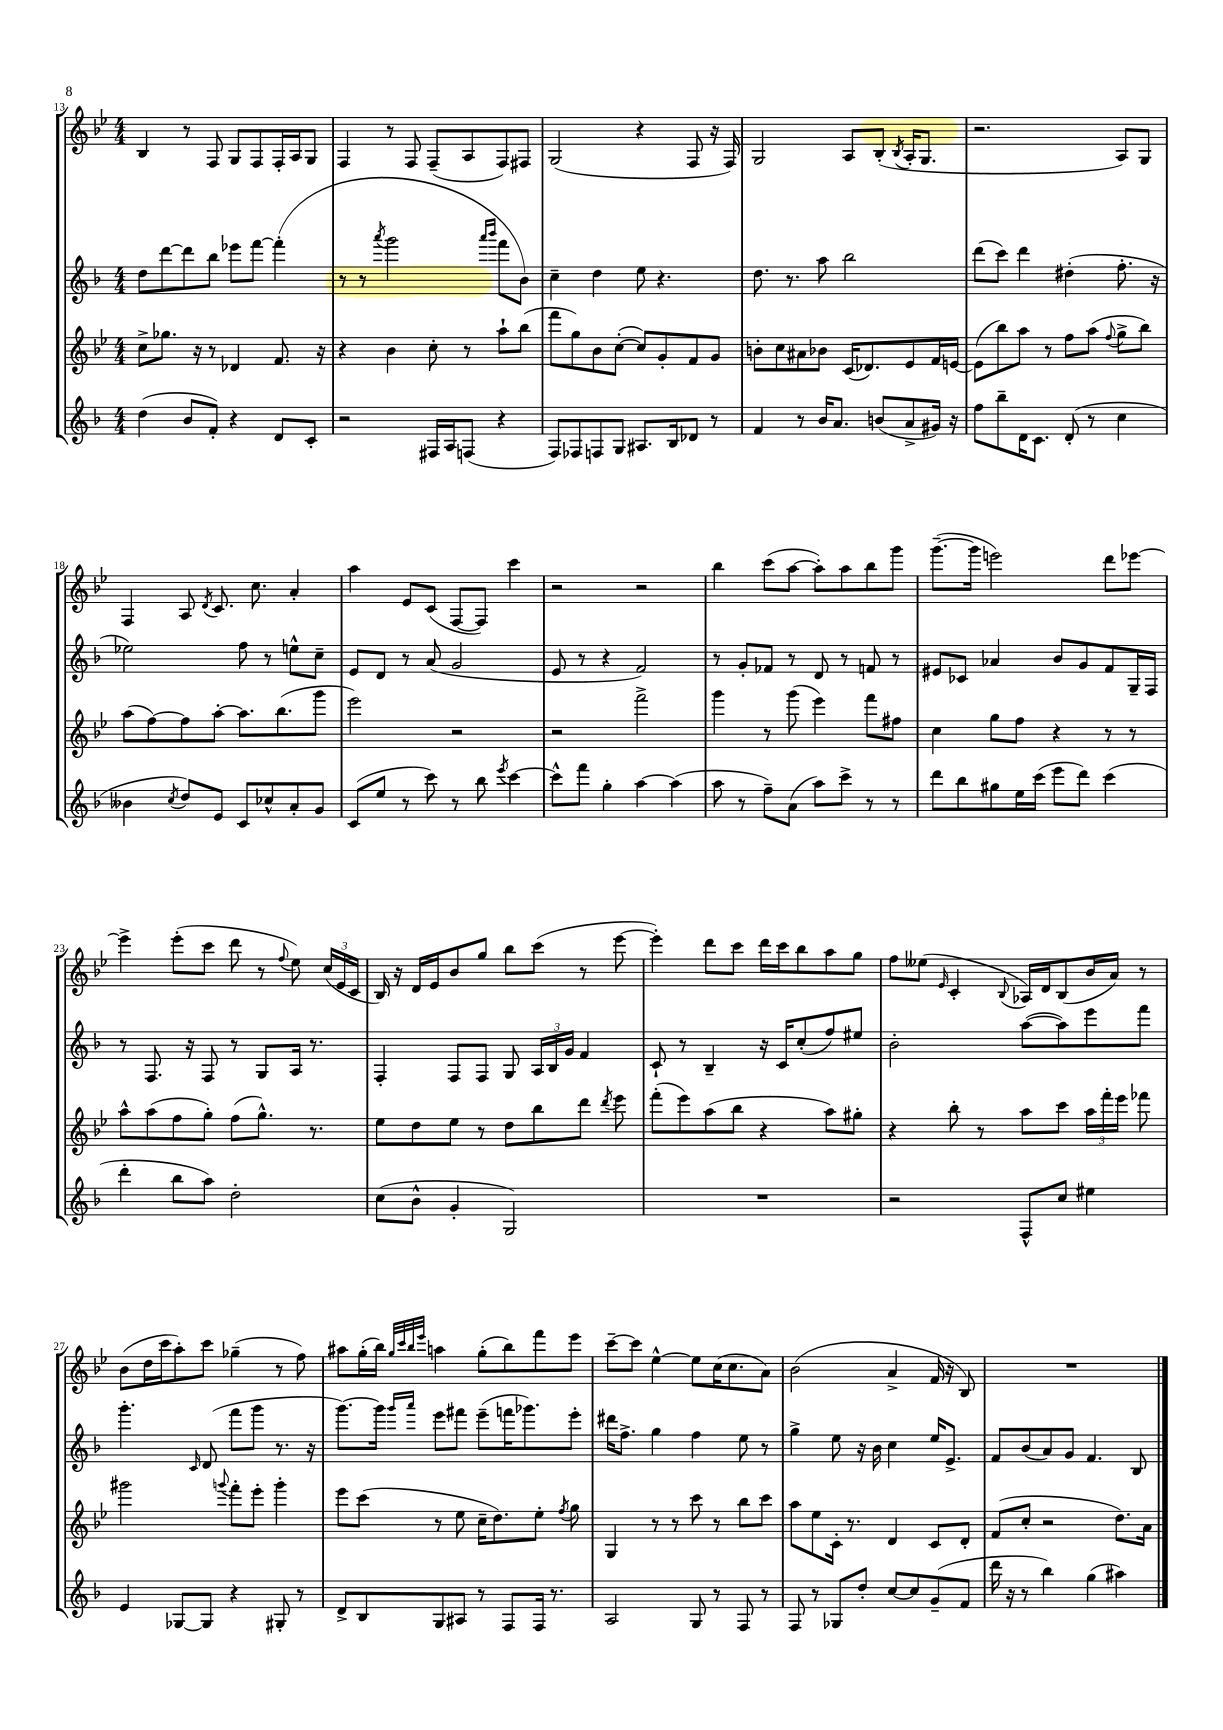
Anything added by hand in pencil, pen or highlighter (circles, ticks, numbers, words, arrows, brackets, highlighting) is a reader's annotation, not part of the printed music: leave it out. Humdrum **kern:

**kern	**kern	**kern	**kern
*part4	*part3	*part2	*part1
*staff4	*staff3	*staff2	*staff1
*clefG2	*clefG2	*clefG2	*clefG2
*k[b-]	*k[b-e-]	*k[b-]	*k[b-e-]
*M4/4	*M4/4	*M4/4	*M4/4
=13	=13	=13	=13
(4dd\	8cc^\L	8dd\L	4B-/
.	8.gg-X\J	[8ddd\	.
8b-/L	.	8ddd\]	8r
.	16r	.	.
8f'/J)	8r	8bb-\J	8F/
4r	4d-X/	8eee-X\L	8G/L
.	.	[8fff\J	8F/
8d/L	8.f/	(4fff'\]	16F'/L
.	.	.	16A/J
8c'/J	.	.	8G/J
.	16r	.	.
=14	=14	=14	=14
2r	4r	8r	4F/
.	.	8r	.
.	.	8qaaa/	.
.	4b-\	2ggg\	8r
.	.	.	8F/
16F#X/LL	8cc'\	.	(8F~/L
16A/J	.	.	.
(8Fn/J	8r	.	8A/
.	.	16qqaaa/LL	.
.	.	16qqbbb-/JJ	.
4r	8aa`\L	8fff\L	8F/)
.	(8bb-\J	8b-\J)	8F#X/J
=15	=15	=15	=15
8F/L)	8fff\L	4cc~\	(2G/
8F-X/	8gg\)	.	.
8Fn/	8b-\	4dd\	.
8G/J	([8cc'\J	.	.
8.A#X/L	8cc/L])	8ee\	4r
.	8g'/	4.r	.
16B-/k	.	.	.
8d-X/J	8f/	.	8F/
8r	8g/J	.	16r
.	.	.	16F/)
=16	=16	=16	=16
4f/	8bn'\L	8.dd\	2G/
.	8cc\	.	.
.	.	8.r	.
8r	8a#X\	.	.
16b-/KL	8b-X\J	8aa\	.
8.a/J	.	.	.
.	(16c/KL	2bb-\	8A/L
.	8.d-X/)	.	.
(8bn/L	.	.	(8B-'/J
.	.	.	8qB-/
8a^/	8e-/	.	16A'/KL
.	.	.	8.G/J
16g#X/Jk)	16f/L	.	.
16r	[16en/JJ	.	.
=17	=17	=17	=17
8ff\L	(8e\L]	(8ddd\L	2.r
8bb-~\	8bb-\)	8ccc\J)	.
16d\K	8aa\J	4ddd\	.
8.c\J	.	.	.
.	8r	.	.
(8d'/	8ff\L	(4dd#X'\	.
8r	(8aa\J	.	.
.	8qqff/	.	.
4cc\	8gg^\L	8.ff'\	8A/L)
.	8bb-\J)	.	8G/J
.	.	16r	.
!!LO:LB:g=z
=18	=18	=18	=18
4b--X\	(8aa\L	2ee-X\)	4F/
.	[8ff\)	.	.
8qcc/	.	.	.
8dd/L)	8ff\]	.	8A/
.	.	.	8qd/
8e/J	[8aa'\J	.	8.c/
8c/L	8.aa\L]	8ff\	.
.	.	.	8.cc\
8cc-X^^/	.	8r	.
.	(8.bb-\	.	.
8a'/	.	8een^^\L	4a'/
8g/J	8ggg\J	8cc~\J	.
=19	=19	=19	=19
(8c/L	2eee-\)	8e/L	4aa\
8ee/J	.	8d/J	.
8r	.	8r	8e-/L
8ccc\)	.	(8a/	(8c/J
8r	2r	2g/	[8F/L
8bb-\	.	.	8F/J])
8qeee/	.	.	.
[4ccc\	.	.	4ccc\
=20	=20	=20	=20
8ccc^^\L]	2r	8e/	2r
8fff\J	.	8r	.
4gg'\	.	4r	.
[4aa\	2fff^\	2f/)	2r
(4aa\]	.	.	.
=21	=21	=21	=21
8aa\	4ggg\	8r	4bb-\
8r	.	8g'/L	.
8ff~\L)	8r	8f-X/J	(8ccc\L
(8a\J	(8ggg\	8r	[8aa\J
8aa\L)	4eee-\)	8d/	8aa'\L])
8ccc^\J	.	8r	8aa\
8r	8fff\L	8fn/	8bb-\
8r	8ff#X\J	8r	8ggg\J
=22	=22	=22	=22
8ddd\L	4cc\	8e#X/L	([8.ggg~\L
8bb-\	.	8c-X/J	.
.	.	.	16ggg\Jk]
8gg#X\	8gg\L	4a-X/	2eeen\)
16ee\L	8ff\J	.	.
(16ccc\JJ	.	.	.
8eee\L	4r	8b-/L	.
8ddd\J)	.	8g/	.
(4ccc\	8r	8f/	8ddd\L
.	8r	16G~/L	[8eee-X\J
.	.	16F/JJ	.
!!LO:LB:g=z
=23	=23	=23	=23
4ddd'\	8aa^^\L	8r	4eee-^\]
.	(8aa\	8.F/	.
8bb-\L	8ff\	.	(8eee-'\L
.	.	16r	.
8aa\J)	8gg'\J)	8F/	8ccc\J
2dd'\	(8ff\L	8r	8ddd\
.	8.gg^^\J)	8G/L	8r
.	.	.	8qqff/
.	.	16A/Jk	8ee-\)
.	8.r	8.r	.
.	.	.	(24cc/LL
.	.	.	24e-/
.	.	.	24c/JJ
=24	=24	=24	=24
(8cc\L	8ee-\L	4F'/	16B-/)
.	.	.	16r
8b-^^\J	8dd\	.	16d/LL
.	.	.	16e-/J
4g'/	8ee-\J	8F/L	8b-/
.	8r	8F/J	8gg/J
2G/)	8dd\L	8G/	8bb-\L
.	8bb-\	24A/LL	(8ccc\J
.	.	24B-/	.
.	.	24g/JJ	.
.	8ddd\J	4f/	8r
.	8qddd/	.	.
.	8eee-\	.	[8eee-\
=25	=25	=25	=25
1r	(8fff'\L	8c`/	4eee-'\])
.	8eee-\)	8r	.
.	(8aa\	4B-~/	8ddd\L
.	8bb-\J	.	8ccc\J
.	4r	16r	16ddd\LL
.	.	16c/KL	16ccc\J
.	.	(8cc'/	8bb-\
.	8aa\L)	8ff/)	8aa\
.	8gg#X'\J	8ee#X/J	8gg\J
=26	=26	=26	=26
2r	4r	2b-'\	8ff\L
.	.	.	(8ee--X\J
.	.	.	16qqe-/
.	8bb-'\	.	4c'/
.	8r	.	.
.	.	.	8qqB-/
8F^^/L	8aa\L	([8aa\L	16A-X/LL)
.	.	.	16d/J
8cc/J	8ccc\J	8aa\])	(8B-/
4ee#X\	24aa\LL	8eee\	16b-/L
.	24fff'\	.	.
.	.	.	16a/JJ)
.	24eee-\JJ	.	.
.	8fff-X\	8fff\J	8r
!!LO:LB:g=z
=27	=27	=27	=27
4e/	2ggg#X\	4.ggg'\	(8b-\L
.	.	.	16dd\L
.	.	.	16ccc\J
[8G-X/L	.	.	8aa'\)
.	.	16qqc/	.
8G-/J]	.	(8d/	8ccc\J
.	8qqgggn/	.	.
4r	8fff'\L	8fff\L	(4gg-X~\
.	8eee-'\J	8ggg\J	.
8G#X'/	4ggg'\	8.r	8r
8r	.	.	8ff\)
.	.	16r	.
=28	=28	=28	=28
8d^/L	8eee-\L	[8.ggg\L)	8aa#X\L
8B-/	(8ccc\J	.	(16gg'\L
.	.	16ggg\Jk]	16bb-\JJ)
.	.	.	32qqgg/LLL
.	.	.	32qqccc/
.	.	16qqggg/LL	32qqbb-/
.	.	16qqaaa/JJ	32qqeee-/JJJ
8G/	8r	8eee\L	4aan\
8A#X/J	8ee-\	8fff#X\J	.
8r	16cc~\KL	(8eee~\L	(8gg'\L
.	8.dd\)	.	.
8F/L	.	16fffn\K	8bb-\)
.	.	8.ggg-X\)	.
16F/Jk	8ee-'\J	.	8fff\
8.r	.	.	.
.	8qff/	.	.
.	8gg\	8eee'\J	8eee-\J
=29	=29	=29	=29
2A/	4G/	16ddd#X\KL	[8ccc~\L
.	.	8.ff^\J	.
.	.	.	8ccc\J]
.	8r	4gg\	[4ee-^^\
.	8r	.	.
8G/	8ccc\	4ff\	8ee-\L]
8r	8r	.	(16cc\K
.	.	.	8.cc\
8F/	8bb-\L	8ee\	.
8r	8ccc\J	8r	8a\J)
=30	=30	=30	=30
8F/	8aa\L	4gg^\	(2b-\
8r	8ee-\	.	.
8G-X/L	16c'\Jk	8ee\	.
.	8.r	.	.
8dd'/J	.	16r	.
.	.	16b-\	.
[8cc/L	4d/	4cc\	4a^/
8cc/]	.	.	.
(8g~/	8c/L	16ee/KL	16f/
.	.	8.e^/J	16r
8f/J	8d'/J	.	8B-/)
=31	=31	=31	=31
16ddd\	(8f/L	8f/L	1r
16r	.	.	.
8r	8cc'/J	(8b-/	.
4bb-\)	2r	8a/)	.
.	.	8g/J	.
(4gg\	.	4.f/	.
4aa#X\)	8.dd\L)	.	.
.	.	8B-/	.
.	16a\Jk	.	.
==	==	==	==
*-	*-	*-	*-
